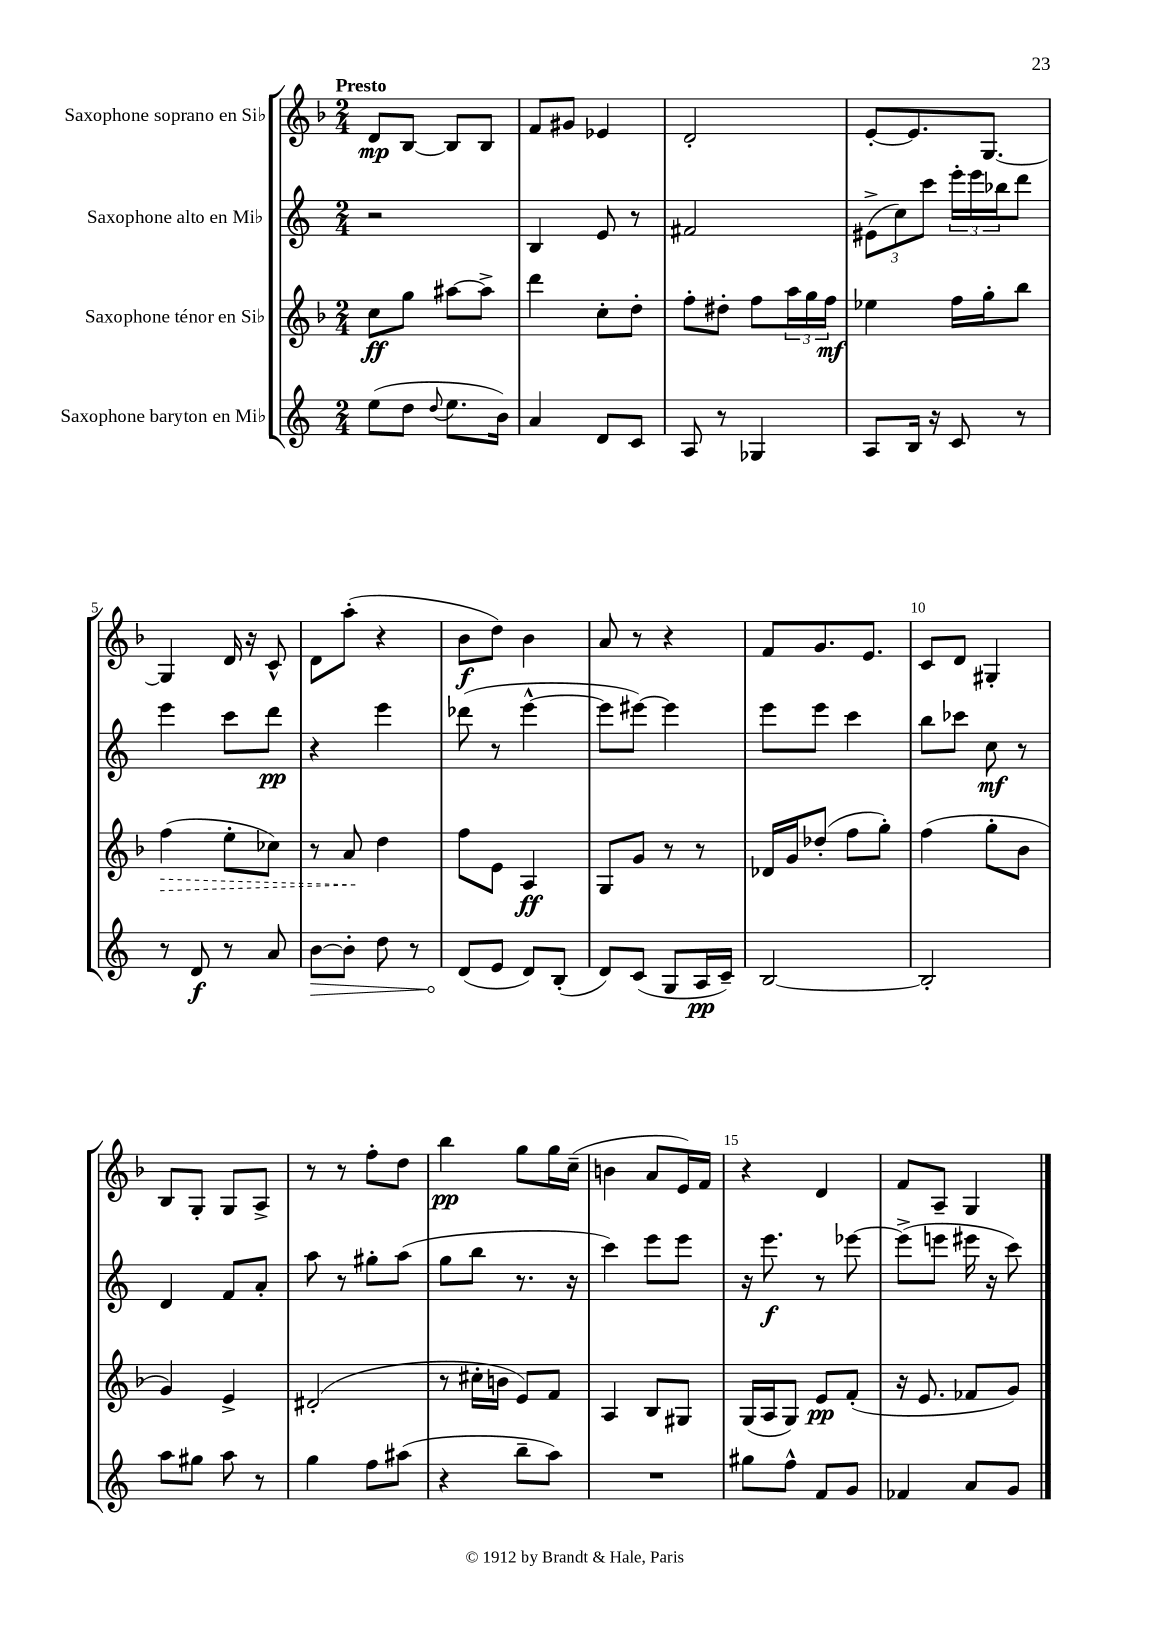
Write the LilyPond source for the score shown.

<<
\new StaffGroup <<
\new Staff = "s0" \with { instrumentName = "Saxophone soprano en Sib" } {
    \clef treble \key f \major \numericTimeSignature \time 2/4 \tempo "Presto"
    d'8\mp bes8~ bes8 bes8 |
    f'8 gis'8 ees'4 |
    d'2-. |
    e'8~-. e'8. g8.~ |
    g4 d'16 r16 c'8-^ |
    d'8 a''8-.( r4 |
    bes'8\f d''8) bes'4 |
    a'8 r8 r4 |
    f'8 g'8. e'8. |
    c'8 d'8 gis4-. |
    bes8 g8-. g8 a8-> |
    r8 r8 f''8-. d''8 |
    bes''4\pp g''8 g''16 c''16--( |
    b'4 a'8 e'16) f'16 |
    r4 d'4 |
    f'8 a8-- g4 \bar "|." |
}
\new Staff = "s1" \with { instrumentName = "Saxophone alto en Mib" } {
    \clef treble \key c \major \numericTimeSignature \time 2/4
    r2 |
    b4 e'8 r8 |
    fis'2 |
    \tuplet 3/2 { eis'8->( c''8) c'''8 } \tuplet 3/2 { e'''16-. e'''16 bes''16 } d'''8 |
    e'''4 c'''8 d'''8\pp |
    r4 e'''4 |
    des'''8( r8 e'''4~-^ |
    e'''8 eis'''8~) eis'''4 |
    e'''8 e'''8 c'''4 |
    b''8 ces'''8 c''8\mf r8 |
    d'4 f'8 a'8-. |
    a''8 r8 gis''8-. a''8( |
    g''8 b''8 r8. r16 |
    c'''4) e'''8 e'''8 |
    r16 e'''8.\f r8 ees'''8~ |
    ees'''8->( e'''8 eis'''16 r16 c'''8) \bar "|." |
}
\new Staff = "s2" \with { instrumentName = "Saxophone ténor en Sib" } {
    \clef treble \key f \major \numericTimeSignature \time 2/4
    c''8\ff g''8 ais''8~ ais''8-> |
    d'''4 c''8-. d''8-. |
    f''8-. dis''8-. f''8 \tuplet 3/2 { a''16 g''16 f''16\mf } |
    ees''4 f''16 g''16-. bes''8 |
    \once \override Hairpin.style = #'dashed-line f''4\>( e''8-. ces''8) |
    r8 a'8\! d''4 |
    f''8 e'8 a4\ff |
    g8 g'8 r8 r8 |
    des'16 g'16 des''8-.( f''8 g''8-.) |
    f''4( g''8-. bes'8 |
    g'4) e'4-> |
    dis'2-.( |
    r8 cis''16-. b'16 e'8) f'8 |
    a4 bes8 gis8 |
    g16( a16 g8) e'8\pp f'8-.( |
    r16 e'8. fes'8 g'8) \bar "|." |
}
\new Staff = "s3" \with { instrumentName = "Saxophone baryton en Mib" } {
    \clef treble \key c \major \numericTimeSignature \time 2/4
    e''8( d''8 \appoggiatura { d''8 } e''8. b'16) |
    a'4 d'8 c'8 |
    a8 r8 ges4 |
    a8 b16 r16 c'8 r8 |
    r8 d'8\f r8 a'8 |
    \once \override Hairpin.circled-tip = ##t b'8~\> b'8-. d''8 r8 |
    d'8\!( e'8 d'8) b8-.( |
    d'8) c'8( g8 a16\pp c'16--) |
    b2~ |
    b2-. |
    a''8 gis''8 a''8 r8 |
    g''4 f''8 ais''8( |
    r4 b''8-- a''8) |
    R2 |
    gis''8 f''8-^ f'8 g'8 |
    fes'4 a'8 g'8 \bar "|." |
}
>>
>>
\layout { \context { \Score \override BarNumber.break-visibility = ##(#f #t #t) barNumberVisibility = #(every-nth-bar-number-visible 5) } }
